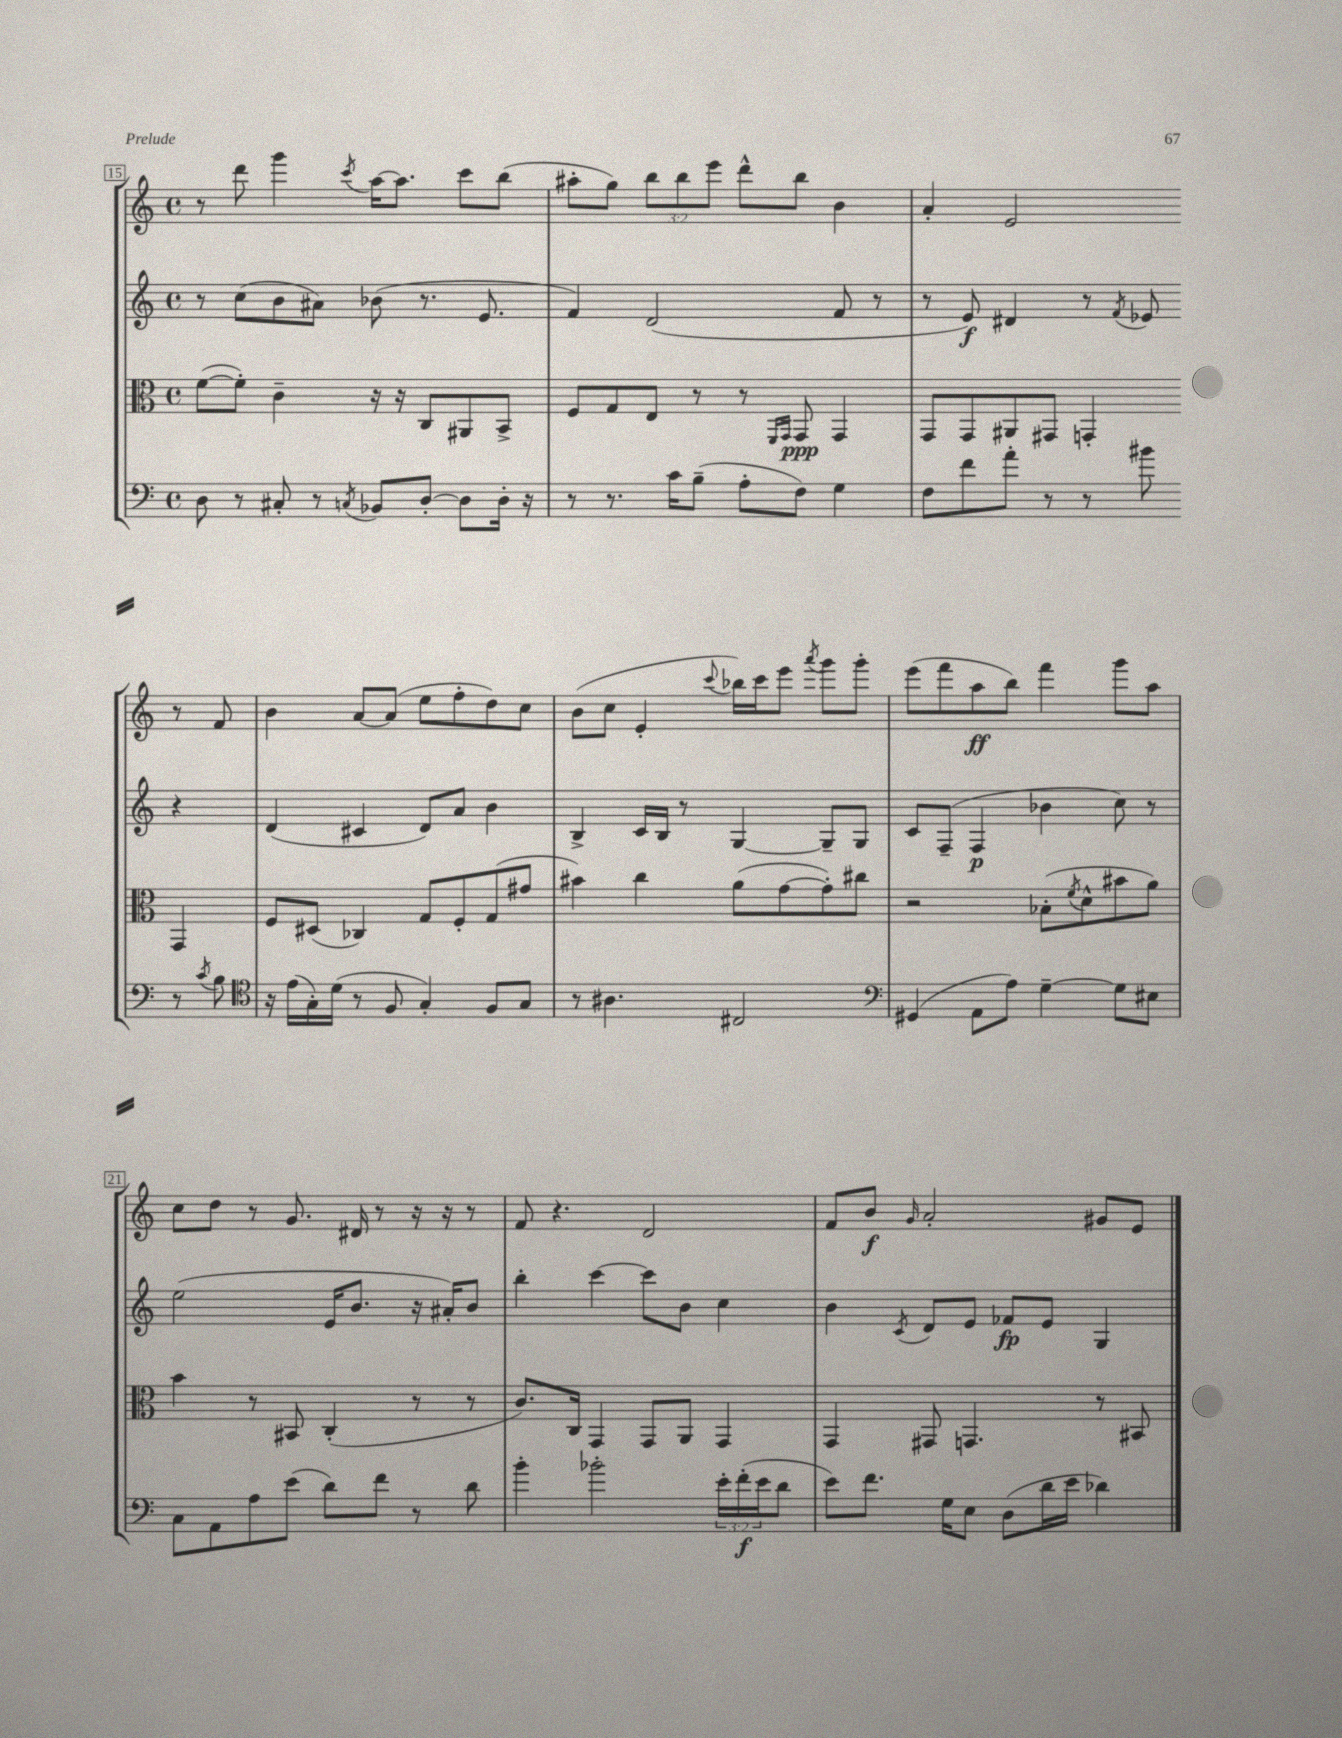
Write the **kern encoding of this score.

**kern	**kern	**kern	**kern
*staff4	*staff3	*staff2	*staff1
*clefF4	*clefC3	*clefG2	*clefG2
*k[]	*k[]	*k[]	*k[]
*M4/4	*M4/4	*M4/4	*M4/4
*met(c)	*met(c)	*met(c)	*met(c)
8D	([8f	8r	8r
8r	8f'])	(8cc	8ddd
8C#'	4c~	8b	4ggg
8r	.	8a#)	.
8qC	.	.	8qccc
8BB-	16r	(8b-	[16aa
.	16r	.	8.aa]
[8D'	8C	8.r	.
8D]	8AA#	.	8ccc
.	.	8.e	.
16D'	8BB^	.	(8bb
16r	.	.	.
=	=	=	=
8r	8F	4f)	8aa#'
8.r	8G	.	8gg)
.	8E	(2d	12bb
16c	.	.	.
.	.	.	12bb
(8B~	8r	.	.
.	.	.	12eee
8A'	8r	.	8ddd^^
.	16qqFF	.	.
.	16qqGG	.	.
8F)	8GG	.	8bb
4G	4GG	8f	4b
.	.	8r	.
=	=	=	=
8F	8GG	8r	4a'
8f	8GG	8e)	.
8a'	8AA#	4d#	2e
8r	8GG#	.	.
8r	4GG'	8r	.
.	.	8qf	.
8b#	.	8e-	.
8r	4GG	4r	8r
8qc	.	.	.
8B	.	.	8f
=	=	=	=
*clefC4	*	*	*
16r	8F	(4d	4b
(16e	.	.	.
16G')	(8D#	.	.
(16d	.	.	.
8r	4C-)	4c#	[8a
8F	.	.	(8a]
4G')	8G	8d)	8ee
.	8F'	8a	8ff'
8F	(8G	4b	8dd)
8G	8g#	.	8cc
=	=	=	=
8r	4b#)	4B^	(8b
4.A#	.	.	8cc
.	4cc	16c	4e'
.	.	16B	.
.	.	8r	.
.	.	.	8qqccc
2C#	(8a	[4G	16bb-)
.	.	.	16ccc
.	[8g	.	8eee
.	.	.	8qaaa
.	8g'])	8G~]	8ggg
.	8cc#	8G	8ggg'
=	=	=	=
*clefF4	*	*	*
(4GG#	2r	8c	(8eee
.	.	(8F~	8fff
8AA	.	4F	8aa
8A)	.	.	8bb)
[4G~	(8B-'	4b-	4fff
.	8qf	.	.
.	8d^^	.	.
8G]	8b#	8cc)	8ggg
8E#	8a)	8r	8aa
=	=	=	=
8C	4b	(2ee	8cc
8AA	.	.	8dd
8A	8r	.	8r
(8e	8BB#	.	8.g
8d)	(4C'	16e	.
.	.	8.b	16d#
8f	.	.	8r
8r	8r	16r	16r
.	.	16a#')	16r
8d	8r	8b	8r
=	=	=	=
4b'	8.c)	4bb'	8f
.	.	.	4.r
.	16C	.	.
2b-'	4GG	[4ccc	.
.	8GG	8ccc]	2d
.	8AA	8b	.
24e'	4GG	4cc	.
(24f'	.	.	.
24e	.	.	.
8d	.	.	.
=	=	=	=
8e)	4GG	4b	8f
8.f	.	.	8b
.	.	8qc	16qqg
.	8GG#	8d	2a'
16G	.	.	.
8E	4.GG	8e	.
(8D	.	8f-	.
16d	.	8e	.
16e	.	.	.
4d-)	8r	4G	8g#
.	8BB#	.	8e
==	==	==	==
*-	*-	*-	*-
